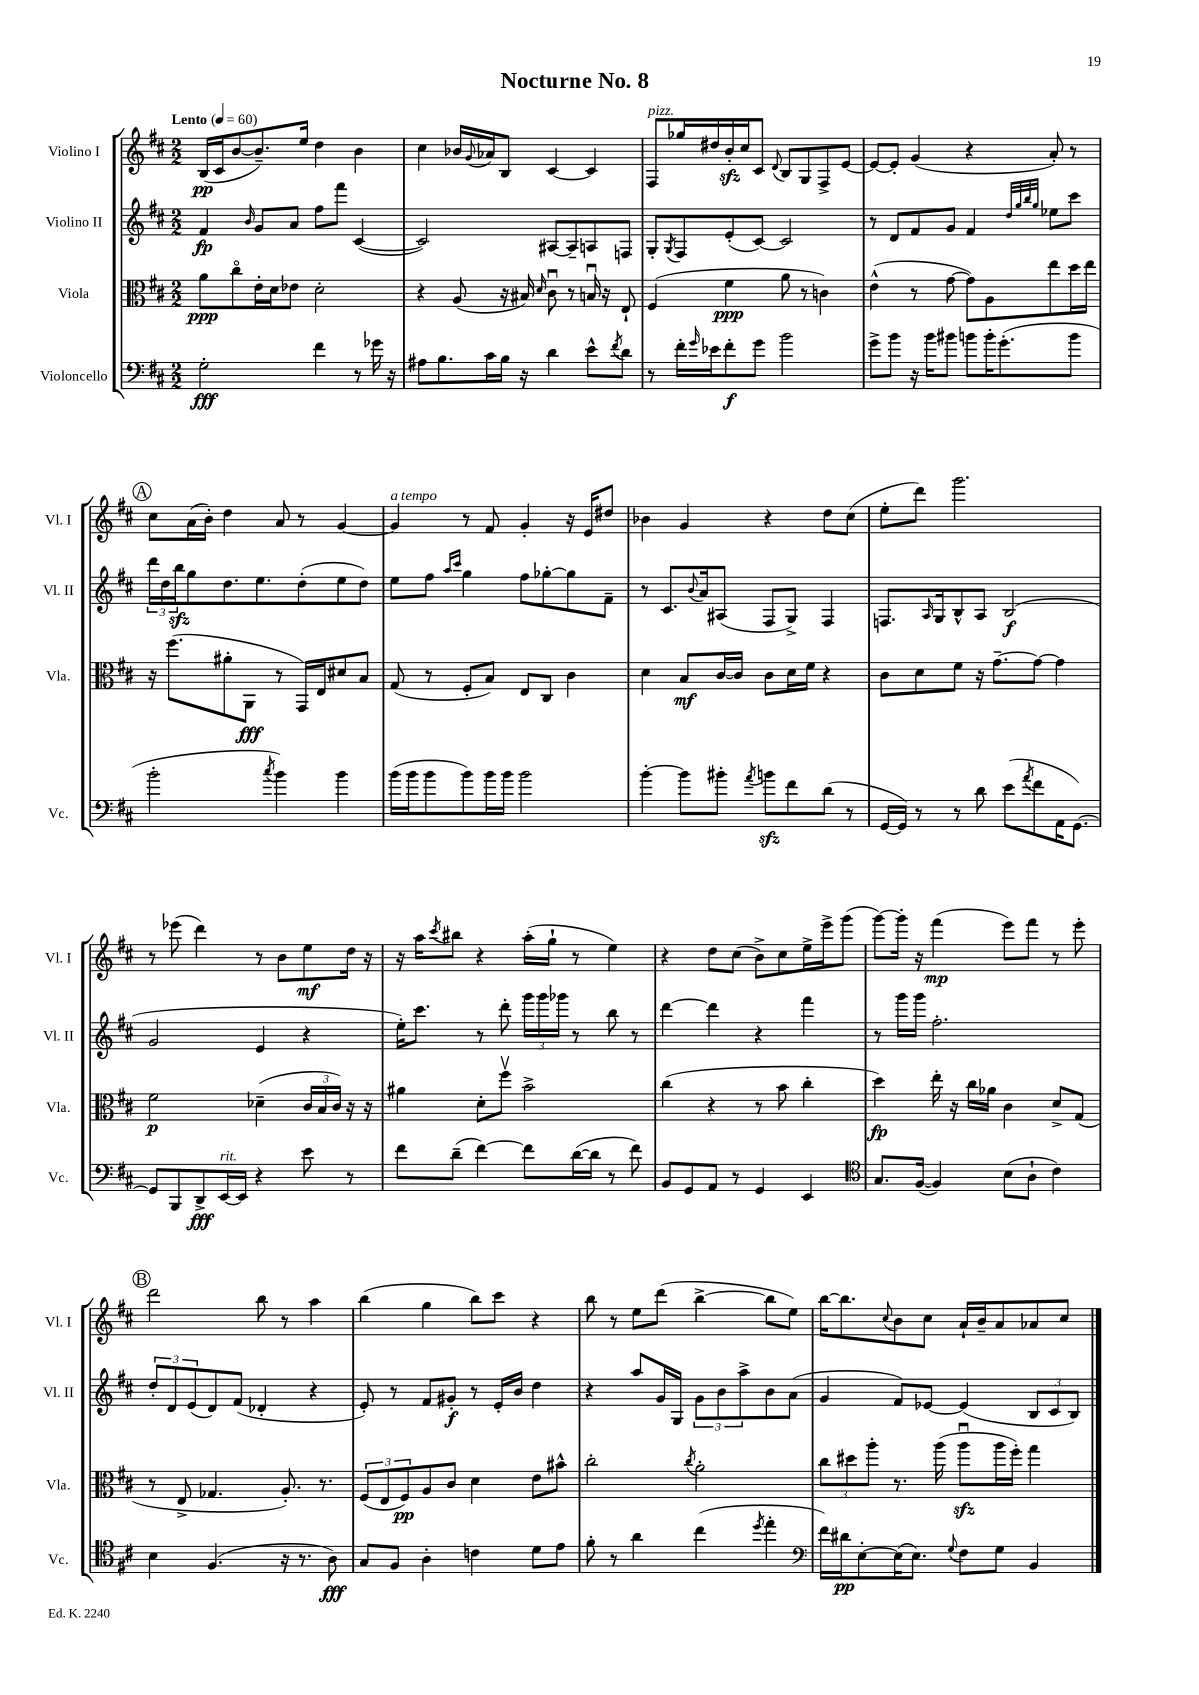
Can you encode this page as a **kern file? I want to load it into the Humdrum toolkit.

**kern	**kern	**kern	**kern
*staff4	*staff3	*staff2	*staff1
*clefF4	*clefC3	*clefG2	*clefG2
*k[f#c#]	*k[f#c#]	*k[f#c#]	*k[f#c#]
*M2/2	*M2/2	*M2/2	*M2/2
*MM60	*MM60	*MM60	*MM60
2G'	8a	4f#	(16B
.	.	.	16c#
.	8cc#o	.	[8b
.	.	16qqb	.
.	16e'	8g	8.b~])
.	16d	.	.
.	8e-	8a	.
.	.	.	16ee
4f#	2d'	8ff#	4dd
.	.	8fff#	.
8r	.	([4c#	4b
16g-	.	.	.
16r	.	.	.
=	=	=	=
8A#	4r	2c#])	4cc#
8.B	.	.	.
.	(8A	.	16b-
.	.	.	8qqg
16c#	.	.	16a-
16B	16r	.	8B
16r	16B#)	.	.
.	16qqd	.	.
4d	8c#u	[8A#	[4c#
.	8r	8A#~]	.
8e^^	16Bu	8A	4c#]
.	16r	.	.
8qf#	.	.	.
8d	8E`	8F	.
=	=	=	=
8r	(4F#	8G'	8F#
.	.	8qG	.
16f#'	.	8F#	16gg-
16qqg	.	.	.
16e-	.	.	16dd#
8f#'	4f#	(8e'	16b'
.	.	.	16cc#
8g	.	[8c#)	8c#
.	.	.	8qqd
2b	8a	2c#]	8B
.	8r	.	8G
.	4c)	.	8F#^
.	.	.	[8e
=	=	=	=
8g^	(4e^^	8r	8e_
8b	.	8d	8e']
16r	8r	8f#	(4g
16b	.	.	.
8b#	[8g	8g	.
8b	8g])	4f#	4r
16b'	8A	.	.
(8.g'	.	.	.
.	.	32qqdd	.
.	.	32qqgg	.
.	.	32qqbb	.
.	.	32qqgg	.
.	8ee	8ee-	8a')
8b	16dd	8ccc#	8r
.	16ee	.	.
=	=	=	=
2b'	16r	24ddd	8cc#
.	.	24dd	.
.	(8.ff#	.	.
.	.	24bb	.
.	.	8gg	(16a
.	.	.	16b')
.	8a#'	8.dd	4dd
.	8AA	.	.
.	.	8.ee	.
8qcc#	.	.	.
4b)	8r	.	8a
.	16GG)	(8dd'	8r
.	16E	.	.
4b	8d#	8ee	[4g
.	8B	8dd)	.
=	=	=	=
(16b	(8G	8ee	4g]
16b	.	.	.
8b	8r	8ff#	.
.	.	16qqaa	.
.	.	16qqccc#	.
8b)	8F#'	4gg	8r
16b	8B)	.	8f#
16b	.	.	.
2b	8E	8ff#	4g'
.	8C#	[8gg-'	.
.	4c#	8gg-]	16r
.	.	.	16e
.	.	8f#~	8dd#
=	=	=	=
[4b'	4d	8r	4b-
.	.	8.c#	.
8b]	8B	.	4g
.	.	8qqb	.
.	.	16a	.
8b#'	[16c#	(8A#	.
.	16c#]	.	.
8qa	.	.	.
8b	8c#	8F#	4r
8f#	16d	8G^)	.
.	16f#	.	.
(8d	4r	4F#	8dd
8r	.	.	(8cc#
=	=	=	=
[16GG	8c#	8.F	8ee'
16GG])	.	.	.
8r	8d	.	8ddd)
.	.	16qqA	.
.	.	16G	.
8r	8f#	8B^^	2.ggg
8d	16r	8A	.
.	[8.g~	.	.
(8e	.	(2B	.
8qa	.	.	.
8f#	8g_	.	.
16AA	4g]	.	.
[8.GG)	.	.	.
=	=	=	=
8GG]	2f#	2g	8r
8BBB	.	.	(8eee-
8DD^	.	.	4ddd)
[16EE	.	.	.
16EE]	.	.	.
4r	(4d-~	4e	8r
.	.	.	8b
8e	24c#	4r	8ee
.	24B	.	.
.	24c#)	.	.
8r	16r	.	16dd
.	16r	.	16r
=	=	=	=
8f#	4a#	16ee')	16r
.	.	8.ccc#	16aa
.	.	.	8qccc#
(8d~	.	.	8bb#
[4f#)	8d'	8r	4r
.	8ff#v	8ddd'	.
8f#]	2b^	24ggg	(16aa'
.	.	24ggg	.
.	.	.	16gg`
.	.	24ggg-	.
([16d	.	8r	8r
16d]	.	.	.
8r	.	8bb	4ee)
8f#)	.	8r	.
=	=	=	=
8BB	(4cc#	[4ddd	4r
8GG	.	.	.
8AA	4r	4ddd]	8dd
8r	.	.	(8cc#
4GG	8r	4r	8b^)
.	8b	.	8cc#
4EE	4cc#'	4fff#	16ee^
.	.	.	16eee^
.	.	.	(8ggg
=	=	=	=
*clefC4	*	*	*
8.G	4dd)	8r	[8ggg)
.	.	16ggg	16ggg']
([16F#	.	16ggg	16r
4F#])	16ee'	2.ff#'	(4fff#
.	16r	.	.
.	16cc#	.	.
.	16a-	.	.
(8B	4c#	.	8eee)
8A`	.	.	8fff#
4c#)	8d^	.	8r
.	(8G	.	8eee'
=	=	=	=
4B	8r	12dd'	2ddd
.	.	12d	.
.	8E^	.	.
.	.	(12e	.
(4.F#	4.G-	8d)	.
.	.	(8f#	.
.	.	4d-'	8bb
16r	8.A')	.	8r
8.r	.	.	.
.	.	4r	4aa
.	8.r	.	.
8A)	.	.	.
=	=	=	=
8G	(12F#	8e')	(4bb
.	12E	.	.
8F#	.	8r	.
.	12F#)	.	.
4A'	8A	8f#	4gg
.	8c#	8g#'	.
4c	4d	8r	8bb)
.	.	16e'	8ccc#
.	.	16b	.
8d	8e	4dd	4r
8e	8b#^^	.	.
=	=	=	=
8f#'	2cc#'	4r	8bb
8r	.	.	8r
4a	.	8aa	8ee
.	.	16g	(8ddd
.	.	16G	.
.	8qcc#	.	.
(4cc#	2a'	12g	[4bb^
.	.	12b	.
.	.	12aa^	.
8qdd	.	.	.
4ee'	.	8b	8bb]
.	.	(8a	8ee)
=	=	=	=
*clefF4	*	*	*
16f#)	12cc#	4g	[16bb
16d#	.	.	8.bb]
.	12dd#	.	.
[8E'	.	.	.
.	12aa'	.	.
.	.	.	8qqcc#
(16E]	8.r	8f#)	8b
8.E)	.	.	.
.	.	[8e-	8cc#
.	(16aa	.	.
8qqG	.	.	.
8F#	8aau	(4e-]	16a`
.	.	.	16b~
8G	16aa	.	8a
.	16ff#')	.	.
4BB	4gg	12B	8a-
.	.	12c#	.
.	.	.	8cc#
.	.	12B)	.
==	==	==	==
*-	*-	*-	*-
